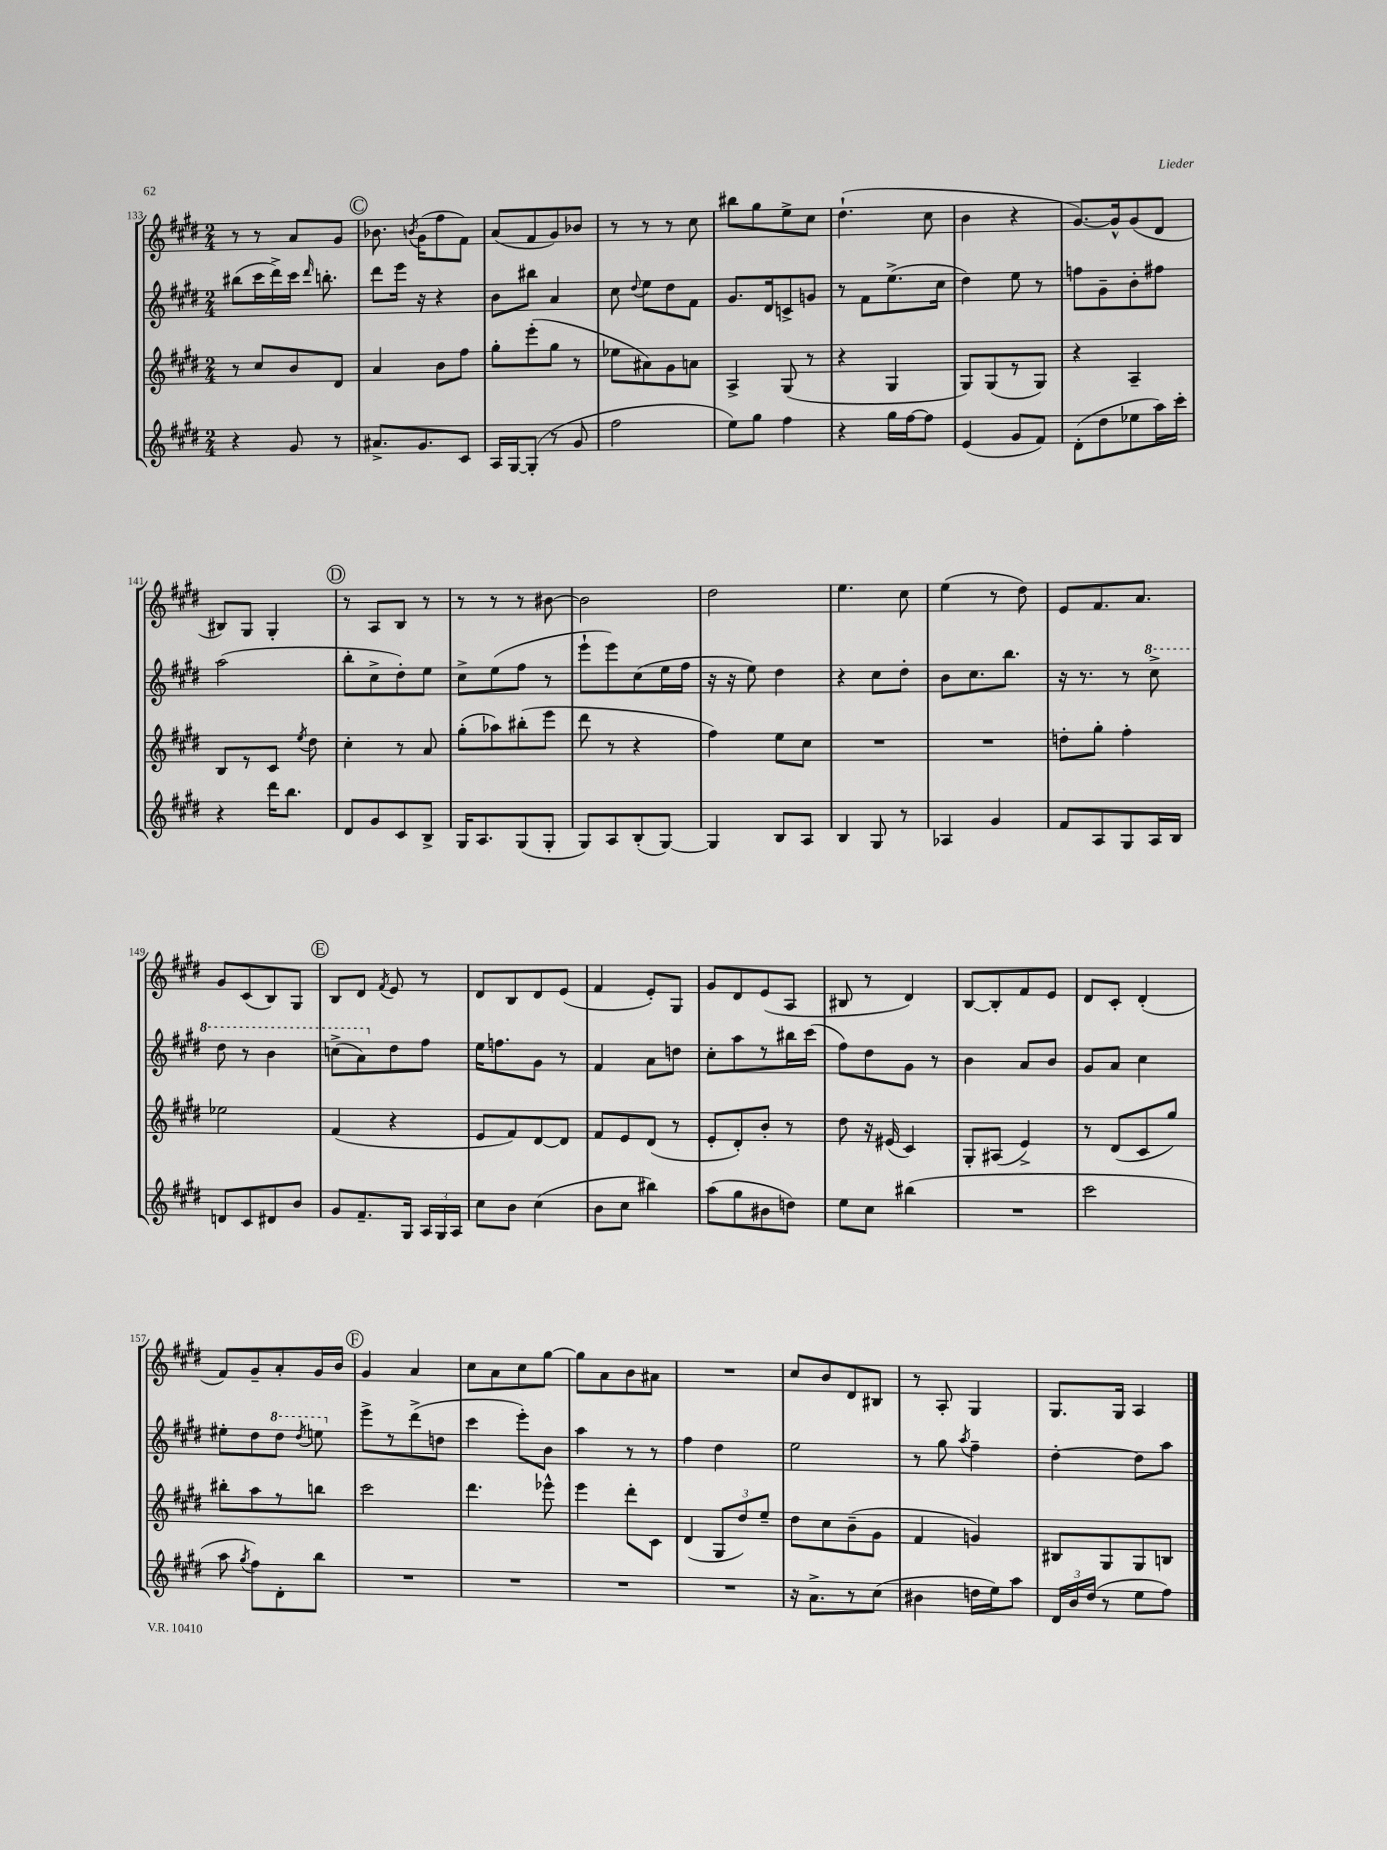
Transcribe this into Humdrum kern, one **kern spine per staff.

**kern	**kern	**kern	**kern
*staff4	*staff3	*staff2	*staff1
*clefG2	*clefG2	*clefG2	*clefG2
*k[f#c#g#d#]	*k[f#c#g#d#]	*k[f#c#g#d#]	*k[f#c#g#d#]
*M2/4	*M2/4	*M2/4	*M2/4
4r	8r	(8bb#	8r
.	8cc#	16ccc#	8r
.	.	16ddd#^)	.
8g#	8b	16ccc#	8a
.	.	16qqddd#	.
.	.	8.bb'	.
8r	8d#	.	8g#
=	=	=	=
8.a#^	4a	8ddd#	8.b-
.	.	16eee	.
.	.	.	8qb
8.g#	.	16r	(16g#
.	8b	4r	8ff#
8c#	8ff#	.	8f#)
=	=	=	=
16A	8gg#'	8b	(8a
[16G#	.	.	.
(8G#']	(8eee'	8bb#	8f#
8r	8gg#	4a	8g#)
8g#	8r	.	8b-
=	=	=	=
2ff#	8ee-	8cc#	8r
.	.	8qqdd#	.
.	8a#)	8ee	8r
.	8g#	8dd#	8r
.	8a	8f#	8cc#
=	=	=	=
8ee)	4A^	8.g#	8bb#
8gg#	.	.	8gg#
.	.	16d#	.
4ff#	(8G#	8c^	8ee^
.	8r	8g	8cc#
=	=	=	=
4r	4r	8r	(4.dd#`
.	.	8f#	.
16gg#	4G#	(8.ee^	.
[16ff#	.	.	.
8ff#]	.	.	8cc#
.	.	16cc#	.
=	=	=	=
(4e	8G#)	4dd#)	4b
.	(8G#	.	.
8g#	8r	8ee	4r
8f#)	8G#)	8r	.
=	=	=	=
(8d#'	4r	8ff	[8.g#)
8dd#	.	8g#~	.
.	.	.	16g#^^]
8ee-	4A~	8b'	(8g#
16aa)	.	8ff#	8d#
16ccc#'	.	.	.
=	=	=	=
4r	8B	(2aa	8B#)
.	8r	.	8G#
16ddd#	8c#	.	4G#'
8.bb	.	.	.
.	8qee	.	.
.	8dd#	.	.
=	=	=	=
8d#	4cc#'	8bb'	8r
8g#	.	8cc#^	8A
8c#	8r	8dd#')	8B
8B^	8a	8ee	8r
=	=	=	=
16G#	(8gg#'	8cc#^	8r
8.A	.	.	.
.	8aa-)	(8ee	8r
(8G#	(8bb#'	8ff#	8r
8G#'	8eee	8r	[8b#
=	=	=	=
8G#)	8ddd#	8eee`	2b#]
8A	8r	8eee)	.
(8B'	4r	(8cc#	.
[8G#)	.	16ee	.
.	.	16ff#	.
=	=	=	=
4G#]	4ff#)	16r	2dd#
.	.	16r	.
.	.	8ee)	.
8B	8ee	4dd#	.
8A	8cc#	.	.
=	=	=	=
4B	2r	4r	4.ee
8G#	.	8cc#	.
8r	.	8dd#'	8cc#
=	=	=	=
4A-	2r	8b	(4ee
.	.	8.cc#	.
4g#	.	.	8r
.	.	8.bb	.
.	.	.	8dd#)
=	=	=	=
8f#	8dd'	16r	8e
.	.	8.r	.
8A	8gg#'	.	8.f#
8G#	4ff#'	8r	.
.	.	.	8.a
16A	.	8ccc#^	.
16B	.	.	.
=	=	=	=
8d	2ee-	8ddd#	8g#
8c#	.	8r	(8c#
8d#	.	4bb	8B)
8b	.	.	8G#
=	=	=	=
8g#	(4f#	(8ccc^	8B
8.f#~	.	8aa)	8d#
.	.	.	8qf#
.	4r	8dd#	8e
16G#	.	.	.
24A	.	8ff#	8r
24G#	.	.	.
24A	.	.	.
=	=	=	=
8cc#	8e	16ee	8d#
.	.	8.ff	.
8b	8f#)	.	8B
(4cc#	[8d#	8g#	8d#
.	8d#]	8r	(8e
=	=	=	=
8b	8f#	4f#	4f#
8cc#	8e	.	.
4bb#)	(8d#	8a	8e')
.	8r	8dd	8G#
=	=	=	=
(8aa	8e'	8cc#'	8g#
8gg#	8d#')	8aa	8d#
8b#	8b'	8r	(8e
8dd)	8r	16bb#	8A
.	.	(16ccc#	.
=	=	=	=
8ee	8dd#	8ff#)	8B#
8cc#	16r	8dd#	8r
.	(16e#	.	.
(4bb#	4c#)	8g#	4d#)
.	.	8r	.
=	=	=	=
2r	8G#'	4b	[8B
.	(8A#	.	8B']
.	4e^)	8a	8f#
.	.	8b	8e
=	=	=	=
2ccc#	8r	8g#	8d#
.	(8d#	8a	8c#'
.	8c#	4cc#	(4d#'
.	8gg#)	.	.
=	=	=	=
8aa	8bb#'	8ee#'	8f#)
8qgg#	.	.	.
8ff#)	8aa	8dd#	8g#~
8d#'	8r	8ddd#	8a'
.	.	8qddd#	.
8bb	8bb	8eee	16g#
.	.	.	16b
=	=	=	=
2r	2ccc#	8eee^	4g#
.	.	8r	.
.	.	(8ddd#^	4a
.	.	8dd	.
=	=	=	=
2r	4.ddd#	4ccc#	8cc#
.	.	.	8a
.	.	8eee')	8cc#
.	8eee-^^	8b	[8gg#
=	=	=	=
2r	4eee	4aa	8gg#]
.	.	.	8a
.	8ddd#'	8r	8b
.	8c#	8r	8a#
=	=	=	=
2r	(4d#	4ff#	2r
.	12G#	4dd#	.
.	12dd#)	.	.
.	12ee~	.	.
=	=	=	=
16r	8dd#	2ee	8cc#
8.a^	.	.	.
.	8cc#	.	8b
8r	(8b~	.	8d#
(8cc#	8g#	.	8B#
=	=	=	=
4b#	4f#	8r	8r
.	.	8gg#	8A'
.	.	8qaa	.
16dd	4g)	4ff#~	4G#
16ee)	.	.	.
8aa	.	.	.
=	=	=	=
24d#	8B#	[4dd#'	8.G#
24b	.	.	.
(24dd#	.	.	.
8r	8G#	.	.
.	.	.	16G#
8ee	8G#	8dd#]	4A
8ff#)	8B	8aa	.
==	==	==	==
*-	*-	*-	*-
